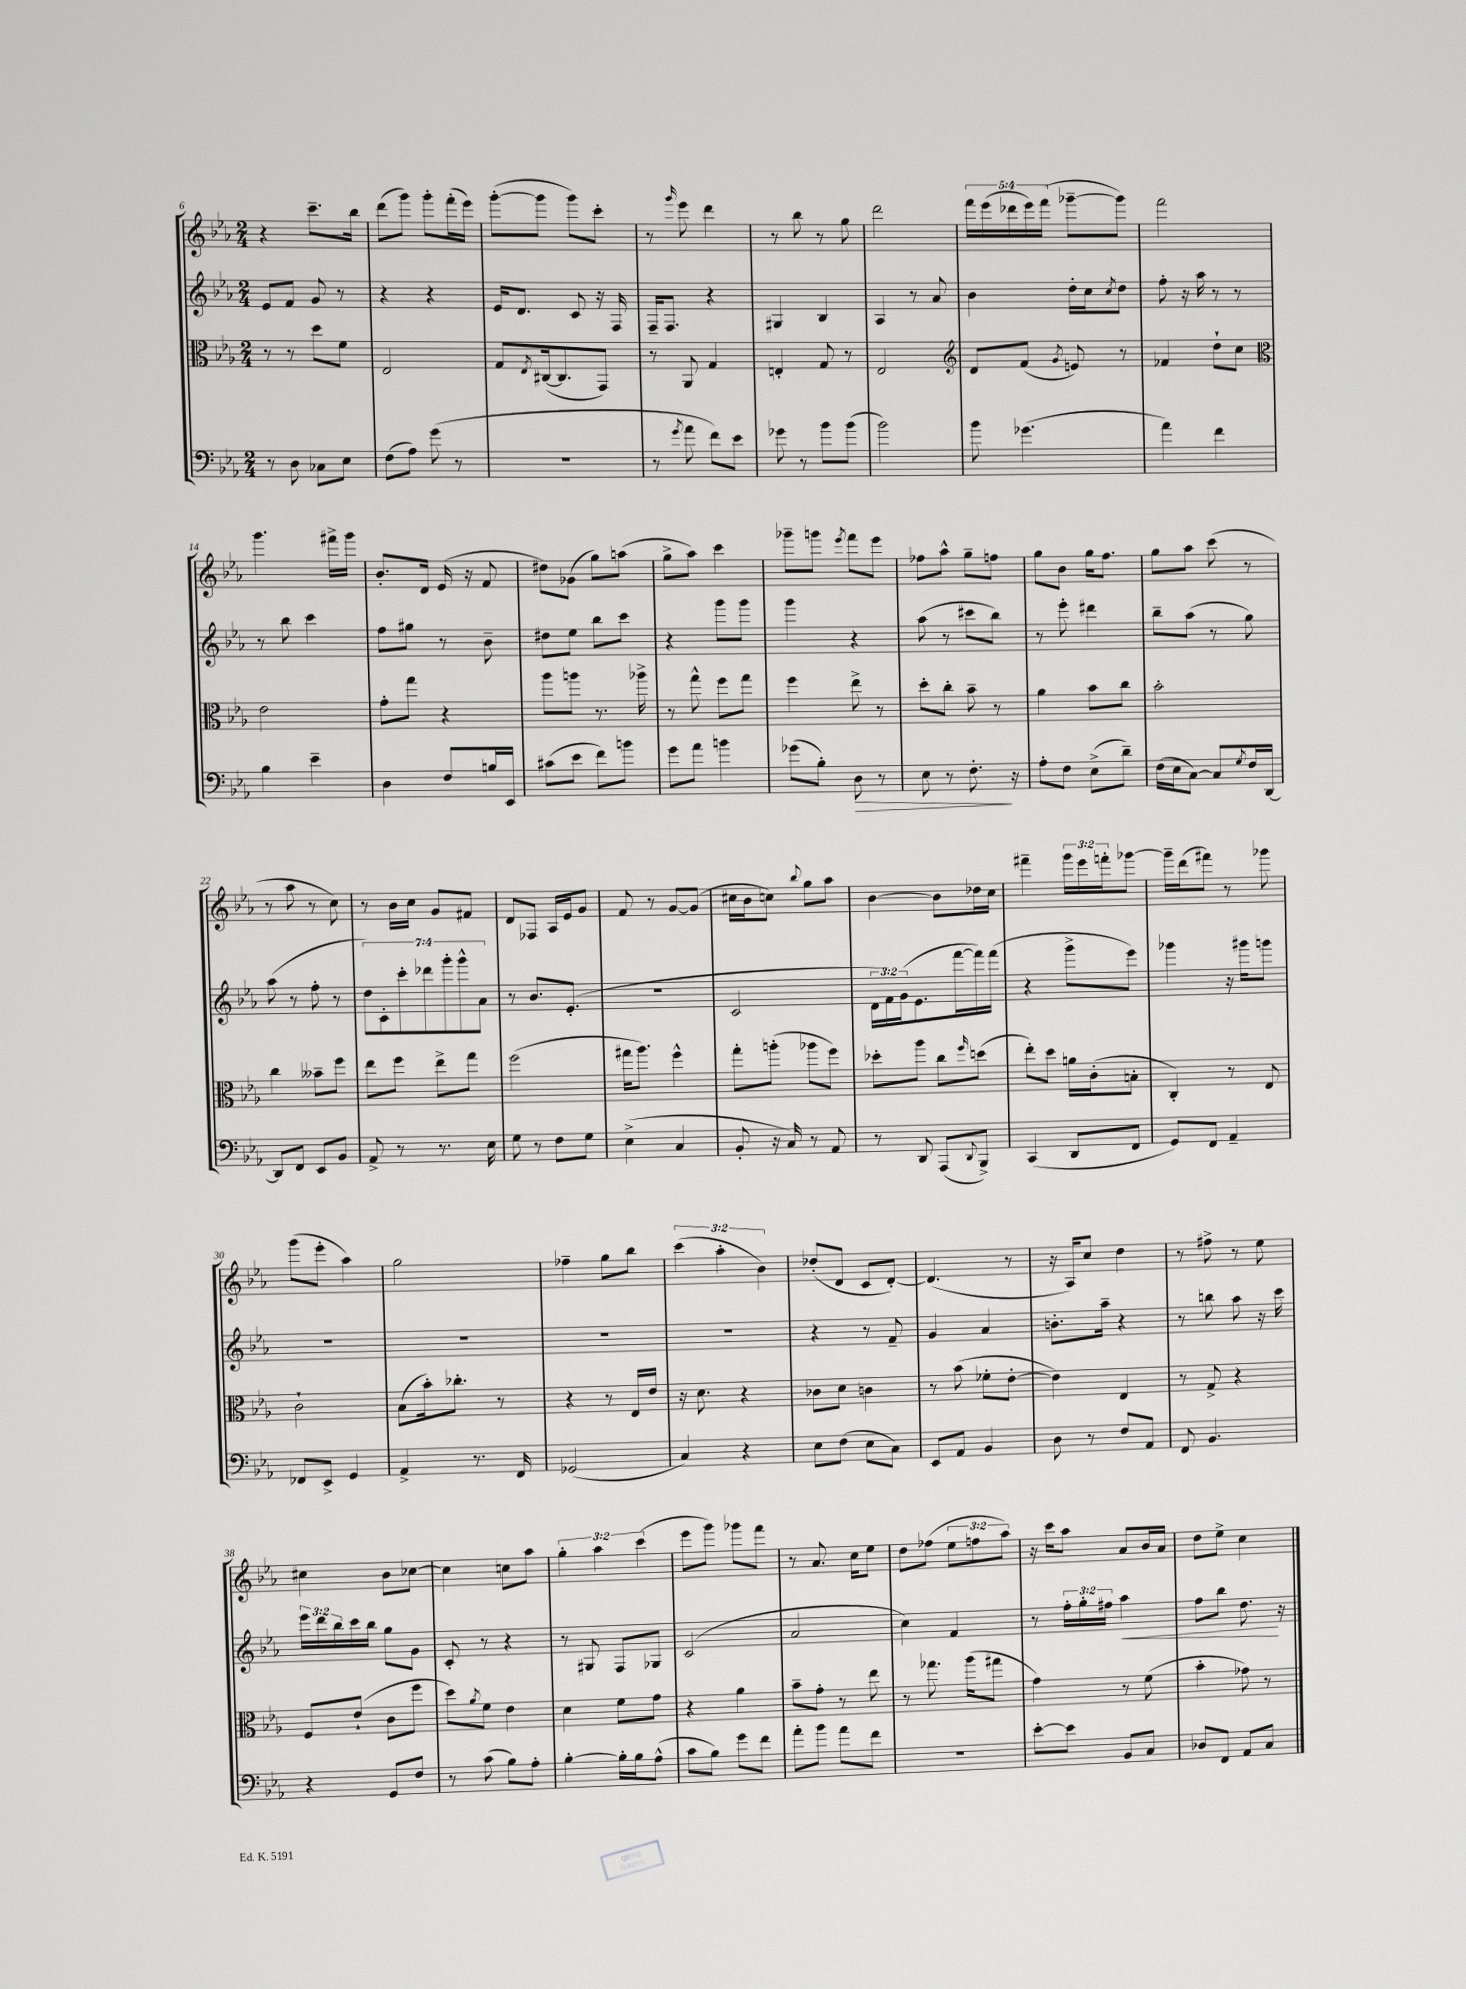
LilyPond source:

<<
\new StaffGroup <<
\new Staff = "s0" {
    \clef treble \key ees \major \numericTimeSignature \time 2/4 \override Staff.TupletNumber.text = #tuplet-number::calc-fraction-text
    r4 c'''8.-- bes''16 |
    d'''8( g'''8) g'''8-. f'''16-.( ees'''16) |
    g'''8~-.( g'''8 g'''8) c'''8-. |
    r8 \grace { g'''16 } ees'''8 d'''4 |
    r8 bes''8 r8 g''8 |
    d'''2 |
    \tuplet 5/4 { f'''16 ees'''16( des'''16 ees'''16) f'''16( } ges'''8~-- ges'''8) |
    f'''2 |
    g'''4. fis'''16-> g'''16 |
    bes'8.-. d'16 ees'16( r16 f'8 |
    dis''8) ges'8( g''8) a''8( |
    g''8-> aes''8) c'''4 |
    ges'''8-- g'''8 \acciaccatura { ees'''8 } f'''8 ees'''8 |
    fes''8 aes''8-^ g''8-- f''8 |
    g''8 bes'8 g''16 f''8. |
    g''8 aes''8 c'''8( r8 |
    r8 aes''8 r8 c''8) |
    r8 bes'16 c''16 g'8 fis'8 |
    d'8 fes8 aes16 ees'16 g'8 |
    f'8 r8 g'8~ g'8( |
    cis''16 bes'16 c''8) \appoggiatura { bes''8 } g''8 aes''8 |
    bes'4~ bes'8 des''16 c''16 |
    fis'''4-- \tuplet 3/2 { g'''16 ees'''16 f'''16-. } ges'''8~ |
    ges'''16-- d'''16( fis'''8) r8 ges'''8 |
    g'''8( ees'''8-. aes''4) |
    g''2 |
    fes''4-- g''8 bes''8 |
    \tuplet 3/2 { c'''4( aes''4-. bes'4) } |
    des''8-.( d'8 c'8 d'8~-.) |
    d'4.( r8 |
    r16 aes16) c''8 d''4 |
    r8 fis''8-> r8 ees''8 |
    cis''4 bes'8 ces''8~ |
    ces''4 c''8 aes''8 |
    \tuplet 3/2 { g''4-. aes''4 c'''4( } |
    ees'''8 g'''8) ges'''8 f'''8 |
    r8 aes'8. c''16 ees''8 |
    d''8 fes''8( \tuplet 3/2 { ees''8 f''8 aes''8) } |
    r16 c'''16 aes''8 aes'8 bes'16 aes'16 |
    d''8 ees''8-> c''4 \bar "|." |
}
\new Staff = "s1" {
    \clef treble \key ees \major \numericTimeSignature \time 2/4 \override Staff.TupletNumber.text = #tuplet-number::calc-fraction-text
    ees'8 f'8 g'8 r8 |
    r4 r4 |
    ees'16 d'8. c'8 r16 f16 |
    f16-- f8. r4 |
    gis4 bes4 |
    aes4 r8 aes'8 |
    bes'4 d''16-. c''16 \acciaccatura { c''8 } d''8 |
    f''8-. r16 aes''16 r8 r8 |
    r8 bes''8 c'''4 |
    f''8 gis''8 r8 bes'8-- |
    dis''8 ees''8 bes''8 c'''8 |
    r4 g'''8 g'''8 |
    g'''4 r4 |
    aes''8( r8 cis'''8 bes''8) |
    r8 ees'''8-. dis'''4 |
    bes''8-- aes''8( r8 g''8) |
    aes''8( r8 f''8-. r8 |
    \tuplet 7/4 { d''8) c'8-. c'''8-. des'''8 g'''8-. g'''8-^ aes'8 } |
    r8 bes'8. ees'8.-.( |
    r2 |
    c'2 |
    \tuplet 3/2 { d'16 f'16) g'16( } ees'8. f'''16~ f'''16) f'''16( |
    r4 g'''8-> ees'''8) |
    ges'''4 r16 gis'''16 g'''8 |
    R2 |
    R2 |
    R2 |
    R2 |
    r4 r8 f'8-- |
    g'4 aes'4 |
    b'8.-. aes''16-- r4 |
    r8 b''8 aes''8 r16 c'''16 |
    \tuplet 3/2 { ees'''16 d'''16 bes''16 } c'''16 bes''16 g''8 g'8 |
    c'8-. r8 r4 |
    r8 gis8 f8 ges8 |
    c'2( |
    aes'2 |
    c''4) f'4 |
    r8 \tuplet 3/2 { f''16-. g''16-. fis''16 } aes''4\< |
    f''8 bes''8 d''8.\! r16 \bar "|." |
}
\new Staff = "s2" {
    \clef alto \key ees \major \numericTimeSignature \time 2/4
    r8 r8 d''8 f'8 |
    ees2 |
    g8 \acciaccatura { ees8 } cis16~( cis8. g,8) |
    r8 aes,8 g4 |
    e4-. g8 r8 |
    ees2 |
    \clef treble d'8 f'8( \acciaccatura { g'8 } e'8) r8 |
    fes'4 d''8-! c''8 |
    \clef alto ees'2 |
    g'8-. g''8 r4 |
    aes''8 a''8 r8. aes''16-> |
    r8 g''8-^ f''8 g''8 |
    f''4 ees''8-> r8 |
    d''8-. c''8-. bes'8-- r8 |
    aes'4 bes'8 c''8 |
    bes'2-. |
    c''4 beses'8-- f''8 |
    ees''8 f''8 ees''8-> g''8 |
    f''2( |
    gis''16 aes''8.) f''4-^ |
    g''8-. a''8-.( aes''8 f''8) |
    des''8-. aes''8 c''8 \grace { f''16 } d''8( |
    ees''8-.) d''8 a'16 c'16-.( b8-. |
    c4-.) r8 ees8 |
    c'2-! |
    bes8( bes'16-.) ces''8.-. r8 |
    r4 r8 ees16 ees'16 |
    r16 d'8. r4 |
    ces'8 d'8 c'4 |
    r8 bes'8( fes'8-. ees'8~-. |
    ees'4) ees4 |
    r8 g8-> r4 |
    f8 ees'8-!( c'8 f''8 |
    d''8) \acciaccatura { aes'8 } f'8 ees'4 |
    d'4 f'8 g'8 |
    r4 aes'4 |
    bes'8-- g'8-. r8 ees''8 |
    r8 ges''8. aes''16( gis''8 |
    g'4) r8 f'8( |
    bes'4-. ges'8) r8 \bar "|." |
}
\new Staff = "s3" {
    \clef bass \key ees \major \numericTimeSignature \time 2/4
    r8 d8 ces8 ees8 |
    f8( aes8) g'8( r8 |
    r2 |
    r8 \acciaccatura { g'8 } aes'8 f'8) ees'8 |
    ges'8 r8 bes'8 bes'8( |
    bes'2) |
    bes'8 ges'4.( |
    aes'4) f'4 |
    bes4 ees'4-- |
    d4 f8 b16 ees,16 |
    cis'8( ees'8 f'8) b'8 |
    g'8 aes'8 b'4 |
    ges'8( bes8-.) d8\> r8 |
    ees8 r8 f8.-.\! r16 |
    aes8-. f8 ees8->( d'8--) |
    f16( ees16 c8~) c8 \acciaccatura { g8 } f16 d,16~ |
    d,8 f,8 ees,8 bes,8 |
    aes,8-> r8 r8. ees16 |
    g8 r8 f8 g8 |
    ees4->( c4 |
    bes,8-. r16 c16) r8 aes,8 |
    r8 d,8 aes,,8( \appoggiatura { d,8 } bes,,8->) |
    c,4( d,8 f,8 |
    g,8) f,8 aes,4-- |
    fes,8 ees,8-> g,4 |
    aes,4-> r8. f,16 |
    ges,2( |
    c4) r4 |
    ees8 f8( ees8 c8) |
    ees,8 aes,8 bes,4 |
    d8 r8 f8 aes,8 |
    f,8 bes,4. |
    r4 g,8 f8 |
    r8 c'8( bes8) aes8-. |
    bes4~-. bes16-. bes16 aes8-^( |
    c'8 bes8) g'8 f'8 |
    aes'8-. bes'8 aes'8 f'8 |
    r2 |
    ees'8~-. ees'8 bes,8 c8 |
    des8 f,8 aes,8 c8 \bar "|." |
}
>>
>>
\layout { \context { \Score currentBarNumber = #6 } }
